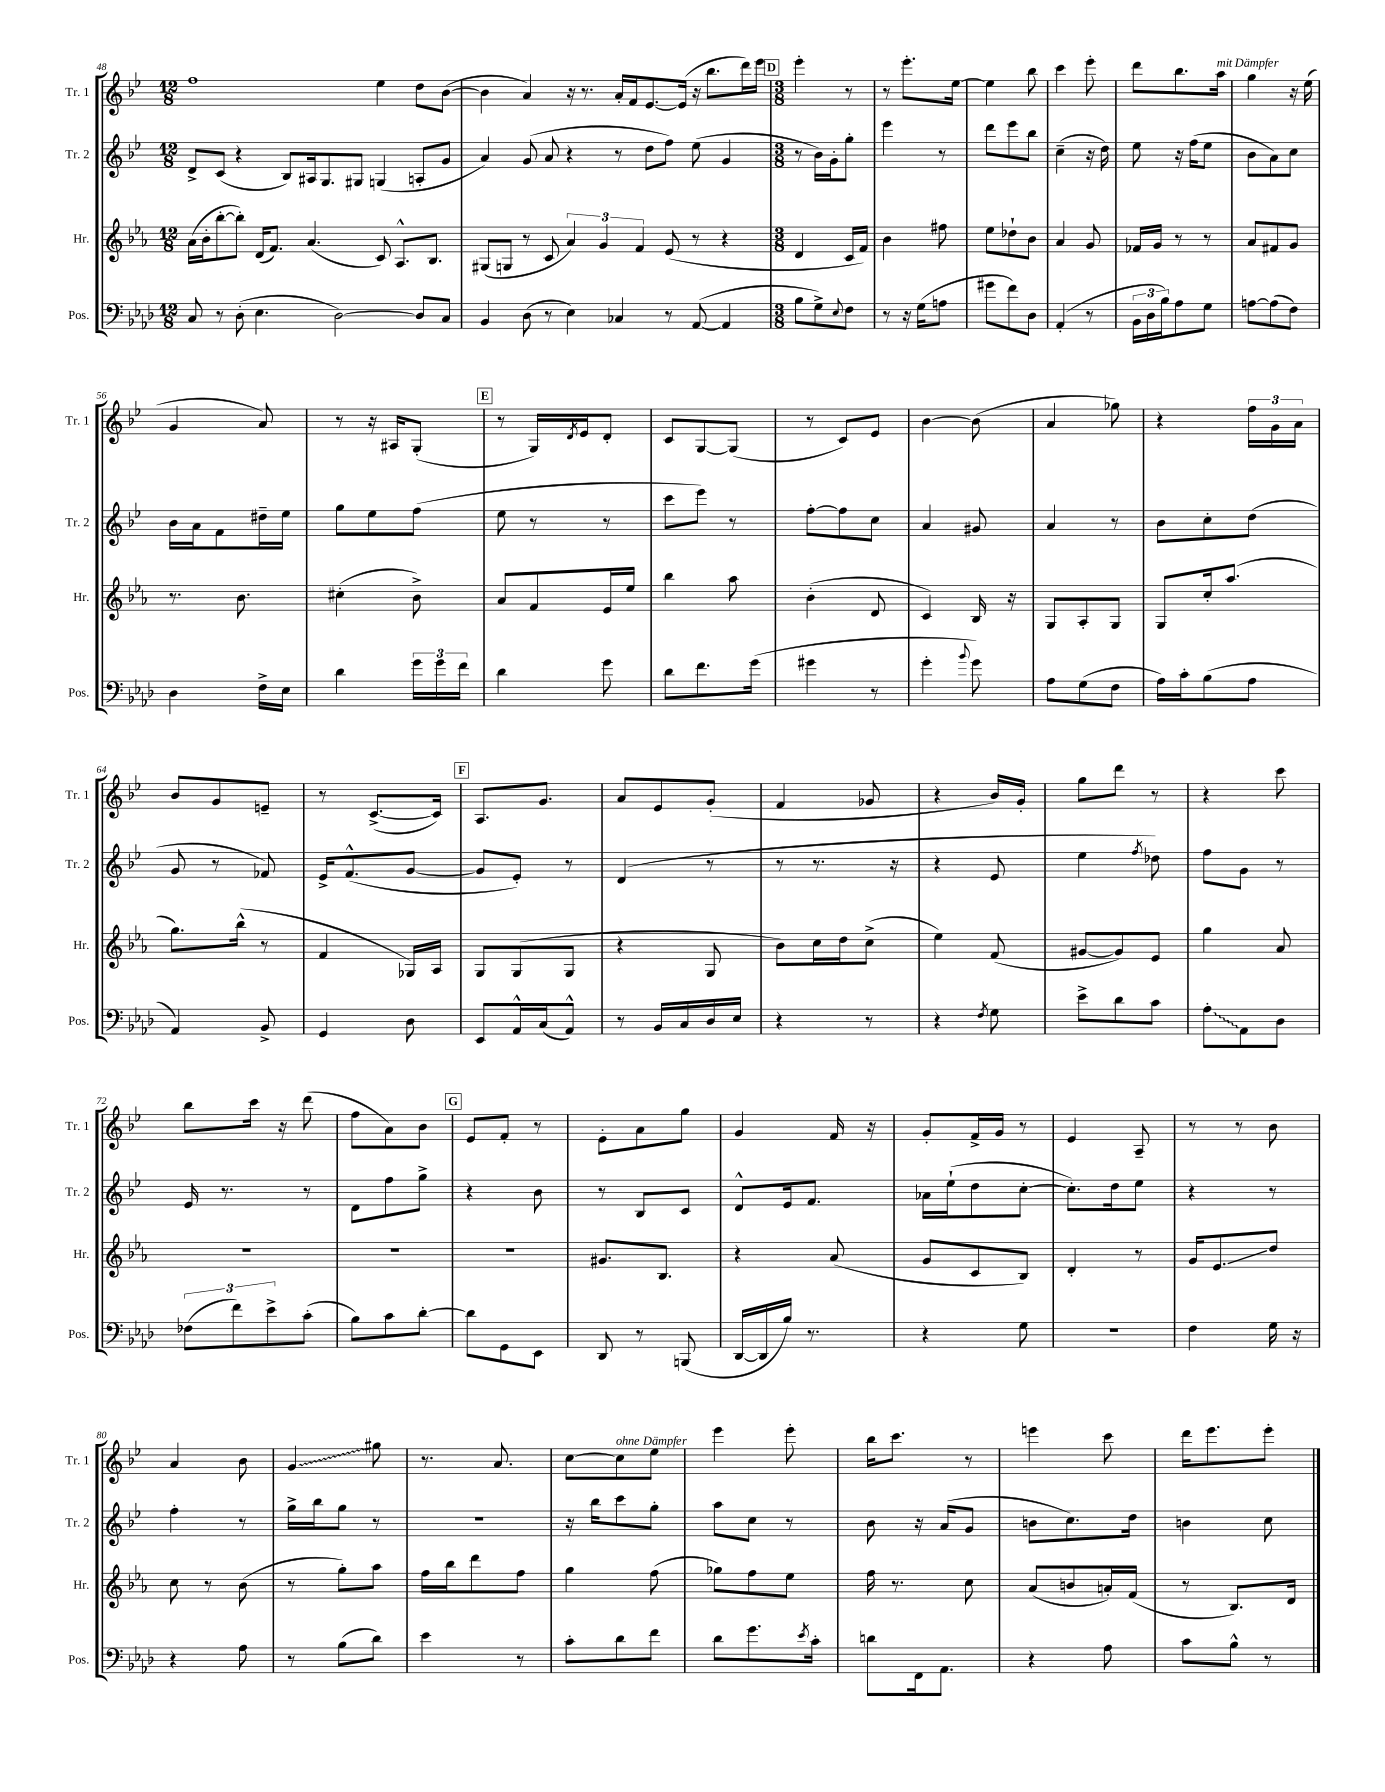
<<
\new StaffGroup <<
\new Staff = "s0" \with { instrumentName = "Tr. 1" shortInstrumentName = "Tr. 1" } {
    \clef treble \key bes \major \numericTimeSignature \time 12/8
    f''1 ees''4 d''8 bes'8~( |
    bes'4 a'4) r16 r8. a'16-. f'16 ees'8.~ ees'16( r16 bes''8. d'''16) ees'''16 |
    \mark \markup { \box "D" } \numericTimeSignature \time 3/8 ees'''4-. r8 |
    r8 ees'''8.-. ees''16~ |
    ees''4 bes''8 |
    c'''4 ees'''8-. |
    d'''8 bes''8. a''16^\markup { \italic "mit Dämpfer" } |
    g''4 r16 ees''16( |
    g'4 a'8) |
    r8 r16 ais16 g8-.( |
    \mark \markup { \box "E" } r8 g16) \acciaccatura { d'8 } ees'16 d'8-. |
    c'8 g8~ g8( |
    r8 c'8) ees'8 |
    bes'4~ bes'8( |
    a'4 ges''8) |
    r4 \tuplet 3/2 { f''16 g'16 a'16 } |
    bes'8 g'8 e'8-- |
    r8 c'8.~->( c'16) |
    \mark \markup { \box "F" } a8. g'8. |
    a'8 ees'8 g'8-.( |
    f'4 ges'8 |
    r4 bes'16) g'16-. |
    g''8 d'''8 r8 |
    r4 c'''8 |
    bes''8 c'''16 r16 d'''8( |
    f''8 a'8) bes'8 |
    \mark \markup { \box "G" } ees'8 f'8-. r8 |
    ees'8-. a'8 g''8 |
    g'4 f'16 r16 |
    g'8-. f'16-> g'16 r8 |
    ees'4 a8-- |
    r8 r8 bes'8 |
    a'4 bes'8 |
    \once \override Glissando.style = #'zigzag g'4\glissando gis''8 |
    r8. a'8. |
    c''8~ c''8^\markup { \italic "ohne Dämpfer" } ees''8 |
    ees'''4 ees'''8-. |
    bes''16 c'''8. r8 |
    e'''4 c'''8 |
    d'''16 ees'''8. ees'''8-. \bar "|." |
}
\new Staff = "s1" \with { instrumentName = "Tr. 2" shortInstrumentName = "Tr. 2" } {
    \clef treble \key bes \major \numericTimeSignature \time 12/8
    d'8-> c'8( r4 bes8) ais16 g8. gis8 g4( a8-. g'8 |
    a'4) g'8( a'8 r4 r8 d''8 f''8) ees''8( g'4 |
    \mark \markup { \box "D" } \numericTimeSignature \time 3/8 r8 bes'16) g'16-. g''8-. |
    ees'''4 r8 |
    d'''8 ees'''8 bes''8 |
    c''4--( r16 d''16) |
    ees''8 r16 f''16( ees''8 |
    bes'8 a'8) c''8 |
    bes'16 a'16 f'8 dis''16-- ees''16 |
    g''8 ees''8 f''8( |
    \mark \markup { \box "E" } ees''8 r8 r8 |
    c'''8 ees'''8) r8 |
    f''8~-. f''8 c''8 |
    a'4 gis'8 |
    a'4 r8 |
    bes'8 c''8-. d''8( |
    g'8 r8 fes'8) |
    ees'16-> f'8.-^( g'8~ |
    \mark \markup { \box "F" } g'8 ees'8-.) r8 |
    d'4( r8 |
    r8 r8. r16 |
    r4 ees'8 |
    ees''4 \acciaccatura { f''8 } des''8) |
    f''8 g'8 r8 |
    ees'16 r8. r8 |
    d'8 f''8 g''8-> |
    \mark \markup { \box "G" } r4 bes'8 |
    r8 bes8 c'8 |
    d'8-^ ees'16 f'8. |
    aes'16 ees''16-!( d''8 c''8~-. |
    c''8.-.) d''16 ees''8 |
    r4 r8 |
    f''4-. r8 |
    g''16-> bes''16 g''8 r8 |
    R4. |
    r16 bes''16 c'''8 g''8-. |
    a''8 c''8 r8 |
    bes'8 r16 a'16( g'8 |
    b'8 c''8.) d''16 |
    b'4 c''8 \bar "|." |
}
\new Staff = "s2" \with { instrumentName = "Hr." shortInstrumentName = "Hr." } {
    \clef treble \key ees \major \numericTimeSignature \time 12/8
    aes'16( bes'16-. bes''8~-. bes''8-.) d'16( f'8.) aes'4.( c'8) aes8.-^ bes8. |
    gis8( g8 r8 c'8 \tuplet 3/2 { aes'4) g'4 f'4 } ees'8( r8 r4 |
    \mark \markup { \box "D" } \numericTimeSignature \time 3/8 d'4 c'16 f'16) |
    bes'4 fis''8 |
    ees''8 des''8-! bes'8 |
    aes'4 g'8 |
    fes'16 g'16 r8 r8 |
    aes'8 fis'8 g'8 |
    r8. bes'8. |
    cis''4-.( bes'8->) |
    \mark \markup { \box "E" } aes'8 f'8 ees'16 ees''16 |
    bes''4 aes''8 |
    bes'4-.( d'8 |
    c'4) bes16 r16 |
    g8 aes8-. g8 |
    g8 c''16-. aes''8.( |
    g''8.) bes''16-^( r8 |
    f'4 ges16) aes16 |
    \mark \markup { \box "F" } g8 g8( g8 |
    r4 g8 |
    bes'8) c''16 d''16 c''8->( |
    ees''4) f'8( |
    gis'8~ gis'8) ees'8 |
    g''4 aes'8 |
    R4. |
    R4. |
    \mark \markup { \box "G" } R4. |
    gis'8. bes8. |
    r4 aes'8( |
    g'8 c'8 bes8) |
    d'4-. r8 |
    g'16 ees'8.\glissando d''8 |
    c''8 r8 bes'8( |
    r8 g''8-.) aes''8 |
    f''16 bes''16 d'''8 f''8 |
    g''4 f''8( |
    ges''8) f''8 ees''8 |
    f''16 r8. c''8 |
    aes'8( b'8 a'16-.) f'16( |
    r8 bes8.) d'16 \bar "|." |
}
\new Staff = "s3" \with { instrumentName = "Pos." shortInstrumentName = "Pos." } {
    \clef bass \key aes \major \numericTimeSignature \time 12/8
    c8 r8 des8-.( ees4. des2~) des8 c8 |
    bes,4 des8( r8 ees4) ces4 r8 aes,8~( aes,4 |
    \mark \markup { \box "D" } \numericTimeSignature \time 3/8 bes8 g8->) \appoggiatura { ees8 } f8 |
    r8 r16 g16( a8 |
    gis'8 f'8) des8 |
    aes,4-.( r8 |
    \tuplet 3/2 { bes,16 des16 bes16) } aes8 g8 |
    a8~ a8( f8) |
    des4 f16-> ees16 |
    des'4 \tuplet 3/2 { g'16 g'16 f'16 } |
    \mark \markup { \box "E" } des'4 g'8 |
    des'8 f'8. g'16( |
    gis'4 r8 |
    g'4-. \appoggiatura { bes'8 } g'8) |
    aes8 g8( f8 |
    aes16) c'16-. bes8( aes8 |
    aes,4) bes,8-> |
    g,4 des8 |
    \mark \markup { \box "F" } ees,8 aes,16-^ c16( aes,8-^) |
    r8 bes,16 c16 des16 ees16 |
    r4 r8 |
    r4 \acciaccatura { f8 } g8 |
    ees'8-> des'8 c'8 |
    \once \override Glissando.style = #'zigzag aes8-.\glissando aes,8 des8 |
    \tuplet 3/2 { fes8( f'8) ees'8-> } c'8-.( |
    bes8) c'8 des'8~-. |
    \mark \markup { \box "G" } des'8 g,8 ees,8 |
    des,8 r8 b,,8( |
    des,16~ des,16 bes16) r8. |
    r4 g8 |
    R4. |
    f4 g16 r16 |
    r4 aes8 |
    r8 bes8( des'8) |
    ees'4 r8 |
    c'8-. des'8 f'8 |
    des'8 g'8. \acciaccatura { ees'8 } c'16-. |
    d'8 f,16 aes,8. |
    r4 aes8 |
    c'8 bes8-^ r8 \bar "|." |
}
>>
>>
\layout { \context { \Score currentBarNumber = #48 } }
